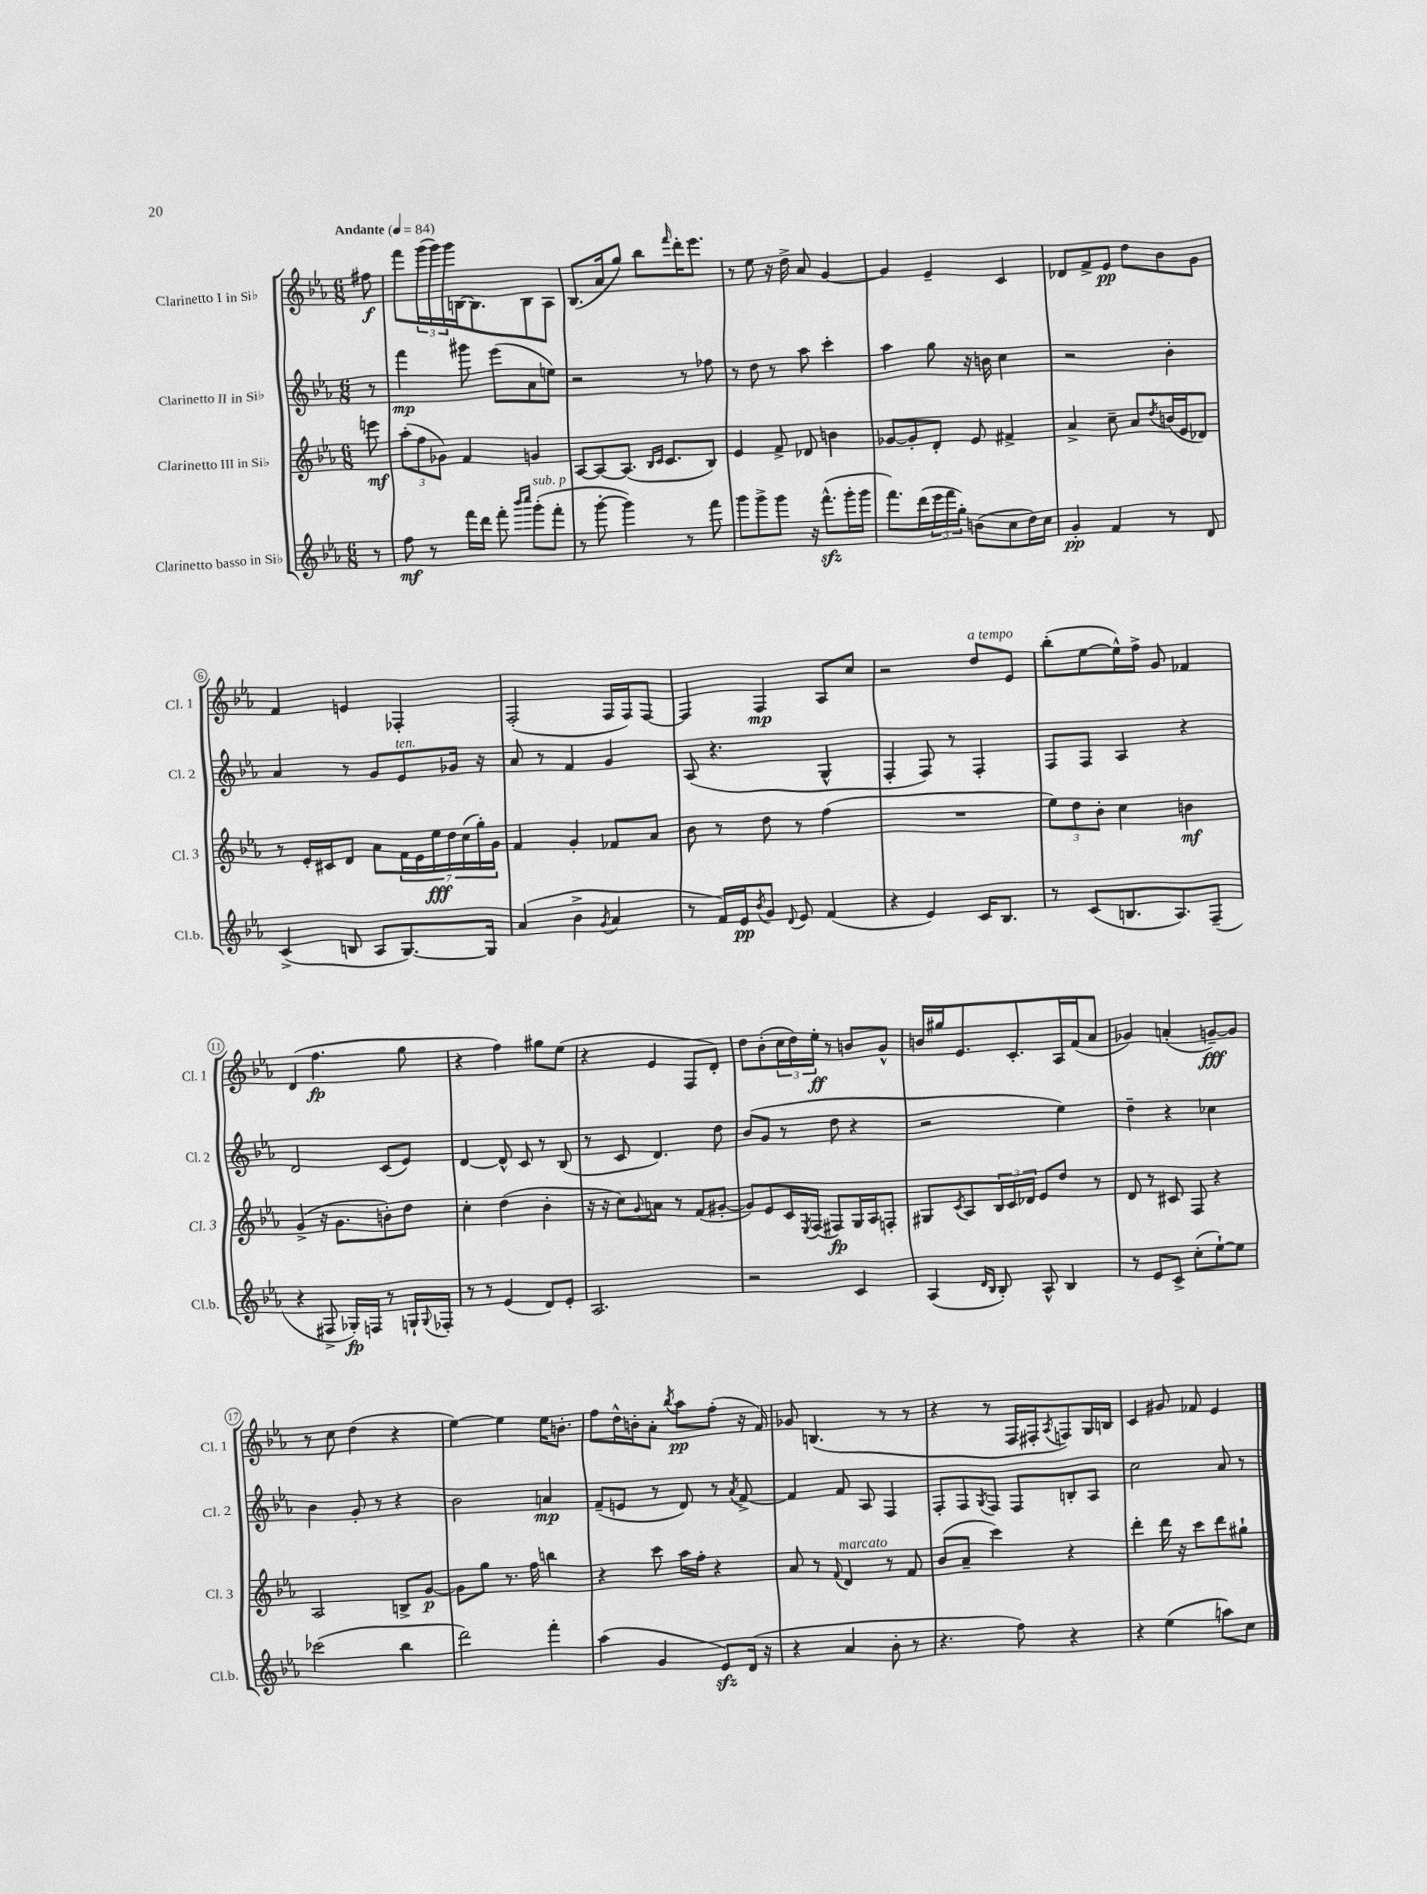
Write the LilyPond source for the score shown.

<<
\new StaffGroup <<
\new Staff = "s0" \with { instrumentName = "Clarinetto I in Sib" shortInstrumentName = "Cl. 1" } {
    \clef treble \key ees \major \numericTimeSignature \time 6/8 \partial 8 \tempo "Andante" 4 = 84
    fis''8\f |
    f'''8 \tuplet 3/2 { g'''16( g'''16) g'''16 } b16~ b8. b8 aes8 |
    bes8.( aes'16 g''8) bes''8 \grace { f'''16 } d'''16-. ees'''8. |
    r8 ees''8 r16 d''16-> aes'8 g'4~ |
    g'4 ees'4-- c'4 |
    des'8 f'8-> ees'8\pp d''8 bes'8 g'8 |
    f'4 e'4 fes4-. |
    f2-.( f16 f16) f8~ |
    f4 f4\mp aes8 c''8 |
    r2 d''8^\markup { \italic "a tempo" } ees'8 |
    bes''8-.( ees''8~ ees''16-^) f''16-> g'8 fes'4 |
    d'4( f''4.\fp g''8 |
    r4 f''4) gis''8 ees''8( |
    r4 ees'4 f8 d'8-.) |
    d''8 bes'8-.( \tuplet 3/2 { c''16 d''16) ees''16-.\ff } r8 b'8 g'8-^ |
    b'16 gis''16 ees'8. c'8.-. aes16 f'16( aes'8 |
    ges'4) a'4-.( g'8~--\fff) g'8 |
    r8 c''8 d''4( r4 |
    ees''4~) ees''4 ees''16 b'8.-. |
    f''8 d''16-^ b'16-. aes'8-. \acciaccatura { bes''8 } aes''8\pp f''8-.( r16 f'16) |
    ges'8 b4.( r8 r8 |
    r4 r8 f16 fis16-. \acciaccatura { aes8 } f8) g16 b16 |
    c'4 gis'8 fes'8 ees'4 \bar "|." |
}
\new Staff = "s1" \with { instrumentName = "Clarinetto II in Sib" shortInstrumentName = "Cl. 2" } {
    \clef treble \key ees \major \numericTimeSignature \time 6/8 \partial 8
    r8 |
    f'''4\mp gis'''8 ees'''8( aes'8 e''8) |
    r2 r8 fes''8 |
    r8 d''8 r8 aes''8 c'''4-. |
    aes''4 g''8 r16 b'16 c''4 |
    r2 bes'4-. |
    aes'4 r8 g'8 ees'8^\markup { \italic "ten." } ges'16 r16 |
    aes'8 r8 f'4 g'4 |
    aes8( r4. g4-^ |
    f4-. f8) r8 f4-. |
    f8 f8 aes4 r4 |
    d'2 c'8( ees'8) |
    d'4~ d'8-^ c'8 r8 bes8( |
    r8 c'8 d'4.) d''8 |
    bes'8( g'8 r8 d''8 r4 |
    r2 ees''4) |
    d''4-- r4 ces''4 |
    bes'4 g'8-. r8 r4 |
    bes'2 a'4\mp |
    f'8--( e'8 r8 d'8) r8 \acciaccatura { aes'8 } f'8~-> |
    f'4 f'8 aes8 f4 |
    f8-. f8 \acciaccatura { g8 } f8 f8 b8-. aes8 |
    c''2 aes'8 r8 \bar "|." |
}
\new Staff = "s2" \with { instrumentName = "Clarinetto III in Sib" shortInstrumentName = "Cl. 3" } {
    \clef treble \key ees \major \numericTimeSignature \time 6/8 \partial 8
    e'''8\mf |
    \tuplet 3/2 { aes''8-.( f''8 ges'8) } f'4 g'4 |
    aes8~ aes8~ aes8.( \grace { bes16 c'16 } c'8. bes8) |
    ees'4 f'8-> des'8 b'4 |
    ges'8~ ges'8-. d'8-. ees'8 fis'4-> |
    aes'4-> c''8-- aes'8 \acciaccatura { d''8 } b'16( ees'16 des'8) |
    r8 ees'16-. cis'16 d'8 aes'8 \tuplet 7/4 { f'16 ees'16 ees''16\fff d''16 c''16( g''16-.) g'16 } |
    f'4 g'4-. fes'8 aes'8 |
    bes'8 r8 d''8 r8 f''4( |
    R2. |
    \tuplet 3/2 { ees''8) d''8 bes'8-. } c''4 b'4\mf |
    g'4->( r16 g'8. b'8-.) d''8 |
    c''4-. d''4( bes'4-. |
    r16 r16 c''8) \appoggiatura { g'8 } a'8 r8 f'8( gis'8~-. |
    gis'8) ees'8 c'16 \acciaccatura { ees8 } f16( fis8\fp) g16 aes16 f8-. |
    gis8 \acciaccatura { c'8 } aes8 \tuplet 3/2 { bes16 c'16 des'16 } ees'8 d''8 r8 |
    d'8 r8 cis'8 f8 r4 |
    aes2 b8-> g'8~\p |
    g'8 g''8 r8. f''16 b''4 |
    r4 c'''8 aes''16 f''16-. r4 |
    aes'8 r8 \appoggiatura { f'8 } d'4^\markup { \italic "marcato" } r8 f'8 |
    bes'8( aes'8-- c'''4) r4 |
    d'''4-. d'''16 r16 c'''8 d'''8 gis''8-! \bar "|." |
}
\new Staff = "s3" \with { instrumentName = "Clarinetto basso in Sib" shortInstrumentName = "Cl.b." } {
    \clef treble \key ees \major \numericTimeSignature \time 6/8 \partial 8
    r8 |
    f''8\mf r8 f'''16 d'''16 f'''8-. \grace { bes'''16 c''''16 } g'''8-.^\markup { \italic "sub. p" }( f'''8-. |
    r8 g'''8~-. g'''4) r8 f'''8 |
    g'''8 g'''8-> g'''8 r16 f'''8.-^\sfz( g'''16-. g'''16 |
    f'''8.) d'''16( \tuplet 3/2 { ees'''16 f'''16 g''16-.) } b'8( c''8 d''16) c''16 |
    g'4-.\pp f'4 r8 d'8 |
    c'4->( b8 aes8 g8.~) g16 |
    aes'4( bes'4-> \acciaccatura { g'8 } aes'4 |
    r8 f'16) ees'16\pp \acciaccatura { bes'8 } g'8 \appoggiatura { d'8 } ees'8 f'4( |
    r4 ees'4) c'16 bes8. |
    r8 c'8( b8. aes8.) f8--( |
    r4 fis8-> ges16-.\fp) f16 r8 g16-! \appoggiatura { g8 } fes16-. |
    r8 r8 ees'4( d'8) ees'8-. |
    aes2. |
    r2 c'4 |
    aes4( \grace { d'16 bes16 } bes8-.) aes8-^ bes4 |
    r8 ees'8 c'8-> c''8-.( ees''8~-!) ees''8 |
    ces'''2( bes''4 |
    d'''2) f'''4-. |
    aes''4( g'4 ees'8\sfz) d'16( r16 |
    r4 aes'4 bes'8-. r8 |
    r4. f''8) r4 |
    r4 ees''4( a''8) c''8 \bar "|." |
}
>>
>>
\layout { \context { \Score \override BarNumber.stencil = #(make-stencil-circler 0.1 0.3 ly:text-interface::print) } }
